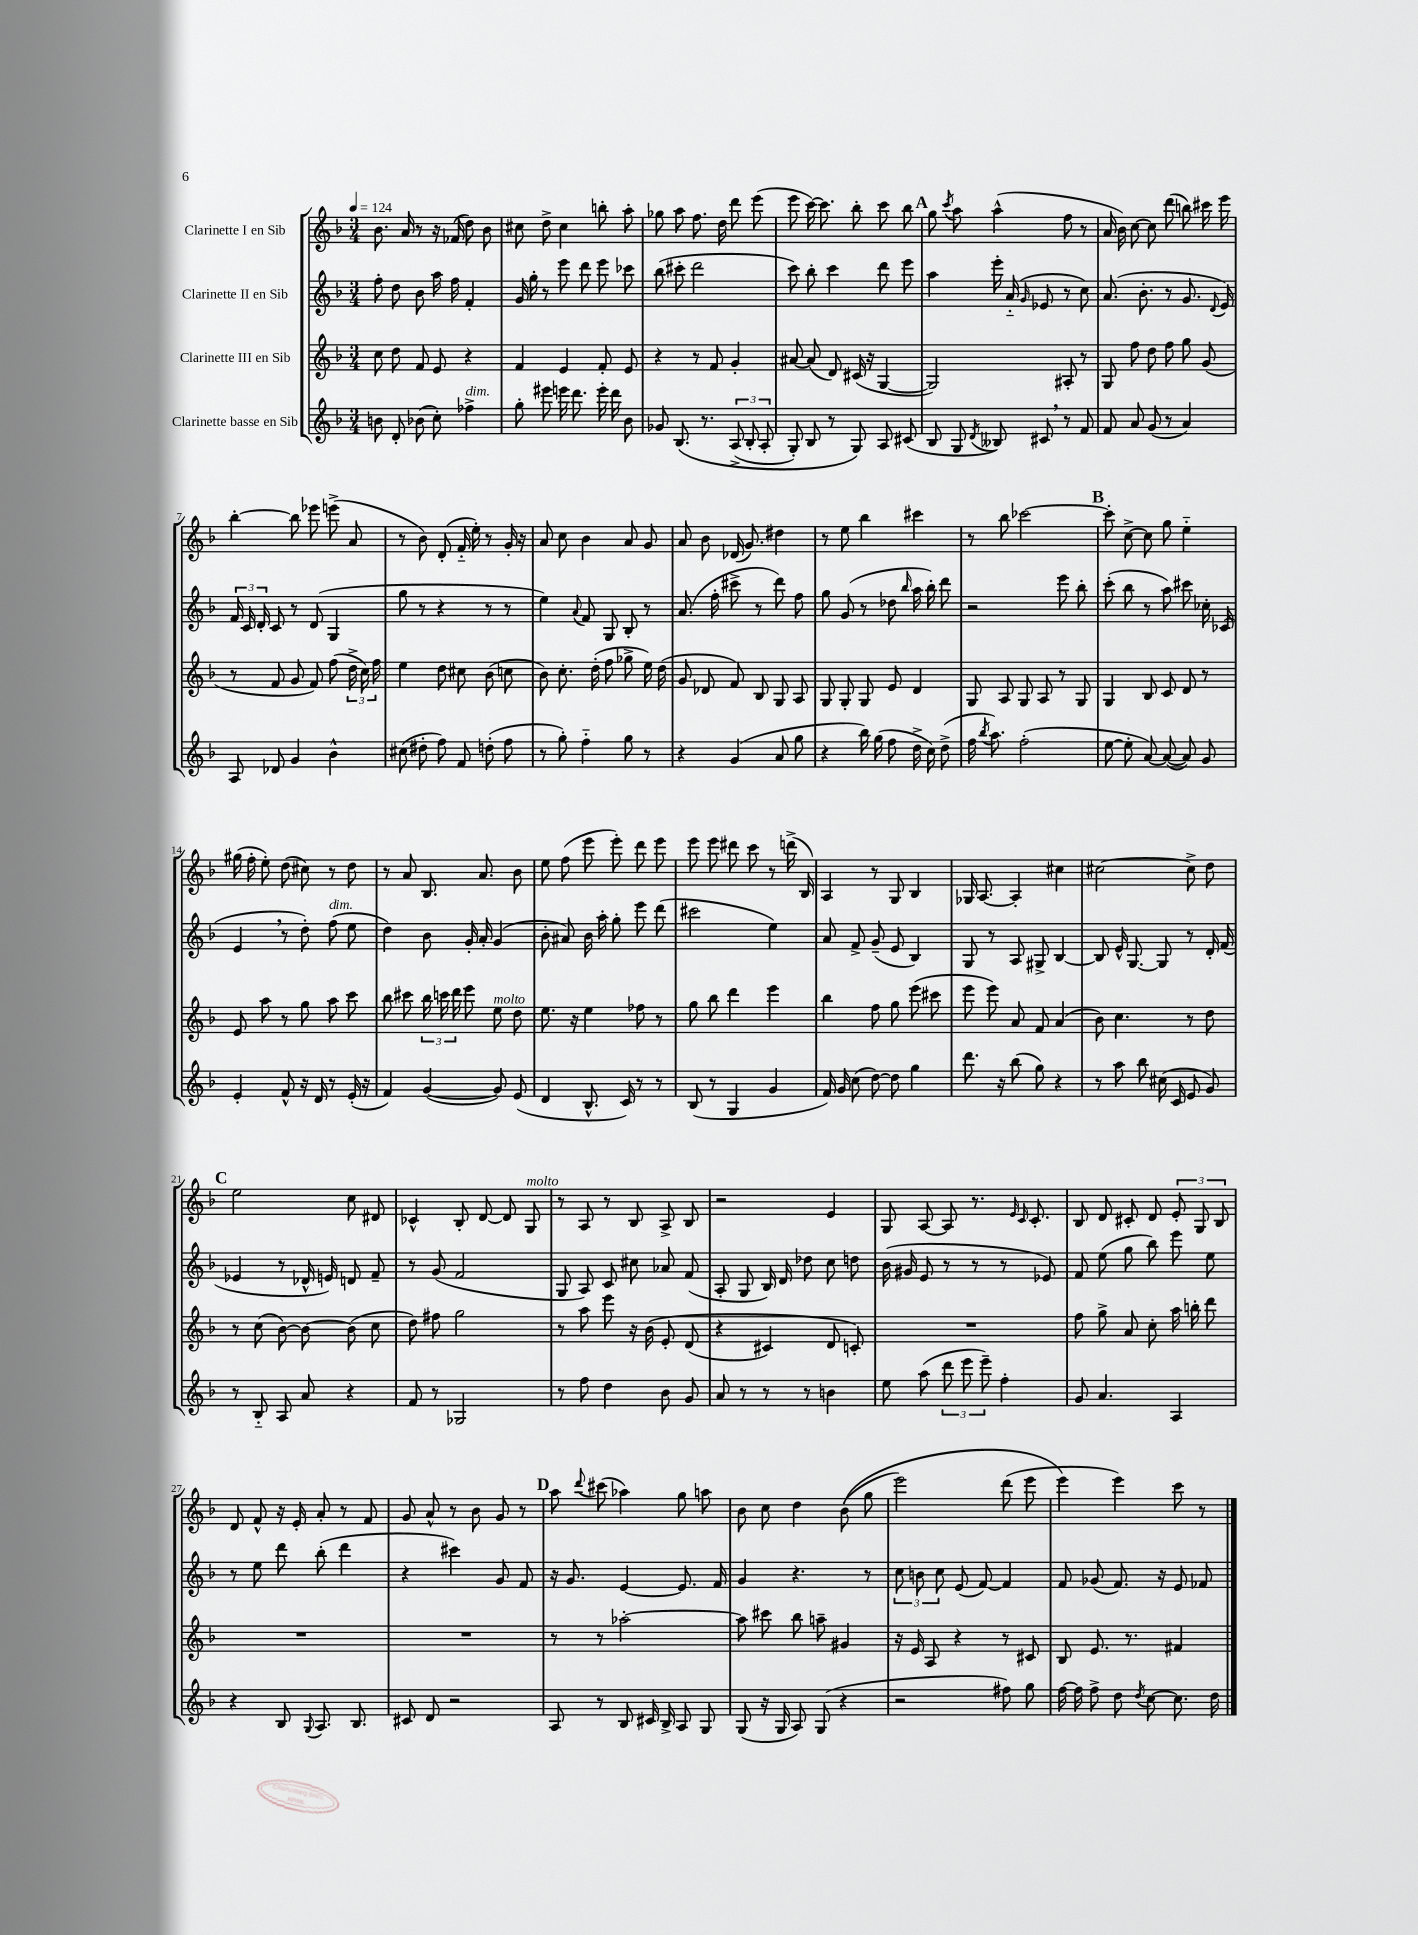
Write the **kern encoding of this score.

**kern	**kern	**kern	**kern
*part4	*part3	*part2	*part1
*staff4	*staff3	*staff2	*staff1
*I"Clarinette basse en Sib	*I"Clarinette III en Sib	*I"Clarinette II en Sib	*I"Clarinette I en Sib
*clefG2	*clefG2	*clefG2	*clefG2
*k[b-]	*k[b-]	*k[b-]	*k[b-]
*M3/4	*M3/4	*M3/4	*M3/4
*MM124	*MM124	*MM124	*MM124
=1	=1	=1	=1
8bn\	8cc\	8ff'\	8.b-\
8d'/	8dd\	8dd\	.
.	.	.	16a/
(8b-X\	8f/	8b-\	8r
8cc'\)	8e/	16aa\	16r
.	.	16ff\	(16f-X/
!LO:TX:a:i:t=dim.	!	!	!
4ff-X^\	4r	4f'/	8dd\)
.	.	.	8b-\
=2	=2	=2	=2
8gg'\	4f/	16g/	8cc#X\
.	.	16gg'\	.
8eee#X\	.	8r	8dd^\
16eeen\	4e/	8eee\	4cc#\
8.ddd\	.	.	.
.	.	8ddd\	.
16eee'\	8f'/	8eee\	8bbn'\
16ddd\	.	.	.
8b-\	8e/	8ccc-X\	8aa'\
=3	=3	=3	=3
8g-X/	4r	(8bb-\	8gg-X\
(8.B-/	.	8ccc#X'\	8aa\
.	8r	2ddd\	8.ff\
8.r	.	.	.
.	8f/	.	.
.	.	.	16dd\
(12A^/	4g'/	.	8ddd\
12B-'/	.	.	.
.	.	.	(8eee\
12A'/	.	.	.
=4	=4	=4	=4
8G'/)	[8a#X/	8ccc\)	8eee\
8B-/	(8a#/]	8bb-'\	[16ccc\)
.	.	.	8.ccc\]
8r	8d/)	4ccc\	.
8G/)	(16c#X/	.	8bb-'\
.	16r	.	.
8A/	[4G/	8ddd\	8ccc\
(8c#X/	.	8eee\	8bb-\
!!LO:REH:place=s1:t=A
=5	=5	=5	=5
8B-/	2G/])	4aa\	8gg\
.	.	.	8qccc/
8G/	.	.	8aa\
8qd/	.	.	.
8B--X/)	.	16eee'\	(4aa^^\
.	.	(16a/	.
.	.	16qqg/	.
8c#X,/	.	8e-X/	.
8r	8A#X'/	8r	8ff\
8f/	8r	8cc\)	8r
=6	=6	=6	=6
8f/	8G/	(8.a/	16a/
.	.	.	16b-\)
8a/	8ff\	.	[8cc\
.	.	8.b-'\	.
(8g/	8dd\	.	8cc\]
8r	8ff\	8r	(8ddd\
4a/)	8gg\	8.g/	8bbn\)
.	(8g/	.	16ccc#X\
.	.	8qqd/	.
.	.	16e/)	16eee\
!!LO:LB:g=z
=7	=7	=7	=7
8A/	8r	24f/	[4bb-'\
.	.	24c/	.
.	.	24d'/	.
8d-X/	8f/	8c/	.
4g/	8g/	8r	8bb-\]
.	8f/)	(8d/	8eee-X\
4b-^^\	(8ff\	4G/	(8eeen^\
.	24dd^\	.	8a/
.	24cc\)	.	.
.	24ff\	.	.
=8	=8	=8	=8
(8cc#X\	4ee\	8gg\	8r
8dd#X'\	.	8r	8b-\)
8ff\)	8dd\	4r	(8d'/
8f/	8cc#X\	.	16f/
.	.	.	16ee'\)
(8ddn'\	(8b-\	8r	8r
8ff\	8ccn\	8r	16g'/
.	.	.	16r
=9	=9	=9	=9
8r	8b-\)	4ee\)	8a/
8gg'\)	8.cc'\	.	8cc\
.	.	8qqa/	.
4ff\	.	8f/	4b-\
.	(16dd'\	.	.
.	8ff\	8G/	.
8gg\	8gg-X^\	8B-'/	8a/
8r	16ee\)	8r	8g/
.	(16dd\	.	.
=10	=10	=10	=10
4r	8g/	(8.a/	8a/
.	8d-X/	.	8b-\
.	.	16ff'\	.
(4g/	8f/)	8ccc#X^\	(16d-X/
.	.	.	8.g/)
.	8B-/	8r	.
8a/	8G/	8ddd\)	4dd#X\
8gg\	8A/	8ff\	.
=11	=11	=11	=11
4r	8G/	8gg\	8r
.	8G'/	(8g/	8ee\
16bb-\)	8G/	8r	4bb-\
(16gg\	.	.	.
8ff\	8e/	8dd-X\	.
.	.	16qqbb-/	.
16dd^\	4d/	16aa\	4ccc#X\
16cc\)	.	16bb-'\)	.
(8dd^\	.	8ddd\	.
=12	=12	=12	=12
16ff\	8G/	2r	8r
8qbb-/	.	.	.
8.aa\)	.	.	.
.	8A/	.	8bb-\
(2ff'\	8G/	.	[2ccc-X\
.	8A/	.	.
.	8r	8eee\	.
.	8G/	8bb-'\	.
!!LO:REH:place=s1:t=B
=13	=13	=13	=13
[8ee\	4G/	(8ccc'\	8ccc-'\]
8ee'\]	.	8bb-\	[8cc^\
[8a/)	8B-/	8r	8cc\]
(8a/_	8c/	8aa\)	8gg\
8a/])	8d/	8ccc#X\	4ee\
8g/	8r	16cc-X'\	.
.	.	(16c-X/	.
!!LO:LB:g=z
=14	=14	=14	=14
4e'/	8e/	4e,/	(16gg#X\
.	.	.	16ff'\
.	8aa\	.	8ee'\)
8f^^/	8r	8r	(8dd\
16r	8gg\	8dd'\)	8cc#X\)
16d/	.	.	.
!	!	!LO:TX:a:i:t=dim.	!
8r	8aa\	(8ff\	8r
(16e'/	8ccc\	8ee\	8dd\
16r	.	.	.
=15	=15	=15	=15
4f/)	8bb-\	4dd\)	8r
.	8ccc#X\	.	8a/
([4g/	24bb-\	8b-\	8.B-/
.	24cccn\	.	.
.	24ddd\	.	.
.	8eee\	16g'/	.
.	.	16a'/	8.a/
!	!LO:TX:a:i:t=molto	!	!
8g/])	8ee\	(4g/	.
(8e/	8dd\	.	8b-\
=16	=16	=16	=16
4d/	8.ee\	8b-'\	8ee\
.	.	8a#X/)	(8ff\
.	16r	.	.
8.B-^^/	4ee\	16b-\	8eee\
.	.	16aa'\	.
.	.	8gg'\	8eee'\)
16c/)	.	.	.
8r	8ff-X\	8eee\	8ddd\
8r	8r	(8ddd\	8eee\
=17	=17	=17	=17
(8B-/	8gg\	2ccc#X\	8eee\
8r	8bb-\	.	8eee\
4G/	4ddd\	.	8ddd#X\
.	.	.	8ccc\
4g/	4eee\	4ee\)	8r
.	.	.	(16dddn^\
.	.	.	16B-/)
=18	=18	=18	=18
16f/)	4bb-\	8a/	4A/
16g/	.	.	.
(8cc\	.	8f^/	.
[8dd\)	8ff\	(8g~/	8r
8dd\]	8gg\	8e/	8G/
4gg\	(8eee\	4B-/)	4B-/
.	8ccc#X\	.	.
=19	=19	=19	=19
8.ddd\	8eee\	8G/	16G-X/
.	.	.	[8.A/
.	8eee\)	8r	.
16r	.	.	.
(8bb-\	8a/	8A/	4A'/]
8gg\)	8f/	8G#X^/	.
4r	(4a/	[4B-/	4cc#X\
=20	=20	=20	=20
8r	8b-\)	8B-/]	[2cc#X\
8aa\	4.cc\	16e^^/	.
.	.	[8.G/	.
8bb-\	.	.	.
(16cc#X\	.	8G/]	.
16c/	.	.	.
8e/	8r	8r	8cc#^\]
8g/)	8dd\	16d'/	8dd\
.	.	(16f/	.
!!LO:LB:g=z
!!LO:REH:place=s1:t=C
=21	=21	=21	=21
8r	8r	4e-X/	2ee\
8B-/	(8cc\	.	.
8A/	[8b-\)	8r	.
8a/	8b-\_	16d-X^^/	.
.	.	16en/)	.
4r	(8b-\]	8dn/	8cc\
.	8cc\	8f~/	8d#X/
=22	=22	=22	=22
8f/	8dd\)	8r	4c-X^^/
8r	8ff#X\	(8g/	.
2G-X/	2gg\	2f/	8B-'/
.	.	.	[8d/
.	.	.	8d/]
!	!	!	!LO:TX:a:i:t=molto
.	.	.	8G/
=23	=23	=23	=23
8r	8r	8G/	8r
8ff\	8aa\	8A/)	8A/
4dd\	8eee\	8c/	8r
.	16r	8cc#X\	8B-/
.	(16b-\	.	.
8b-\	8e'/	8a-X/	8A^/
8g/	(8d/	(8f/	8B-/
=24	=24	=24	=24
8a/	4r	8A'/	2r
8r	.	8G/	.
8r	4c#X/)	16B-/)	.
.	.	16d/	.
8r	.	8dd-X\	.
4bn\	8d/	8cc\	4e/
.	8cn'/)	8ddn\	.
=25	=25	=25	=25
8ee\	2.r	(16b-\	8G/
.	.	16g#X/	.
(8aa\	.	8e/	[8A/
12ddd\	.	8r	8A/]
12eee\	.	.	.
.	.	8r	8.r
12eee~\)	.	.	.
4ff'\	.	8r	.
.	.	.	16qqe/
.	.	.	16qqc/
.	.	.	8.c'/
.	.	8e-X/)	.
=26	=26	=26	=26
8g/	8ff\	8f/	8B-/
4.a/	8gg^\	(8ee\	8d/
.	8a/	8gg\	8c#X'/
.	8cc'\	8bb-\)	8d/
4A/	16aa\	8eee\	12e'/
.	16bbn'\	.	.
.	.	.	12G/
.	8ddd\	8ee\	.
.	.	.	12B-/
!!LO:LB:g=z
=27	=27	=27	=27
4r	2.r	8r	8d/
.	.	8ee\	8f^^/
8B-/	.	8ddd\	16r
.	.	.	16e'/
8qqG/	.	.	.
8.A/	.	(8bb-'\	8a'/
.	.	4ddd\	8r
8.B-/	.	.	.
.	.	.	8f/
=28	=28	=28	=28
8c#X/	2.r	4r	8g/
8d/	.	.	8a^^/
2r	.	4ccc#X\)	8r
.	.	.	8b-\
.	.	8g/	8g/
.	.	8f/	8r
!!LO:REH:place=s1:t=D
=29	=29	=29	=29
8A/	8r	16r	8aa\
.	.	8.g/	.
.	.	.	8qqddd/
8r	8r	.	(8ccc#X\
8B-/	[2aa-X'\	[4e/	4aa-X\)
16c#X/	.	.	.
16B-^/	.	.	.
8A/	.	8.e/]	8gg\
8G/	.	.	8aan\
.	.	16f/	.
=30	=30	=30	=30
(8G/	8aa-\]	4g/	8b-\
16r	8ccc#X\	.	8cc\
16G/	.	.	.
8A/)	8bb-\	4.r	4dd\
(8G/	8aan~\	.	.
4r	4g#X/	.	((8b-\
.	.	8r	8gg\
=31	=31	=31	=31
2r	16r	12cc\	2eee\)
.	16e/	.	.
.	.	12bn\	.
.	8A/	.	.
.	.	12cc\	.
.	4r	(8e/	.
.	.	[8f/)	.
8ff#X\)	8r	4f/]	(8ddd\
8gg\	8c#X/	.	8eee\
=32	=32	=32	=32
[16ff\	8B-/	8f/	4eee\)
16ff\]	.	.	.
8ff^\	8.e/	(8g-X/	.
8dd\	.	8.f/)	4eee\)
.	8.r	.	.
8qdd/	.	.	.
[8cc\	.	.	.
.	.	16r	.
8.cc\]	4f#X/	8e/	8ccc\
.	.	8f-X/	8r
16dd\	.	.	.
==	==	==	==
*-	*-	*-	*-
